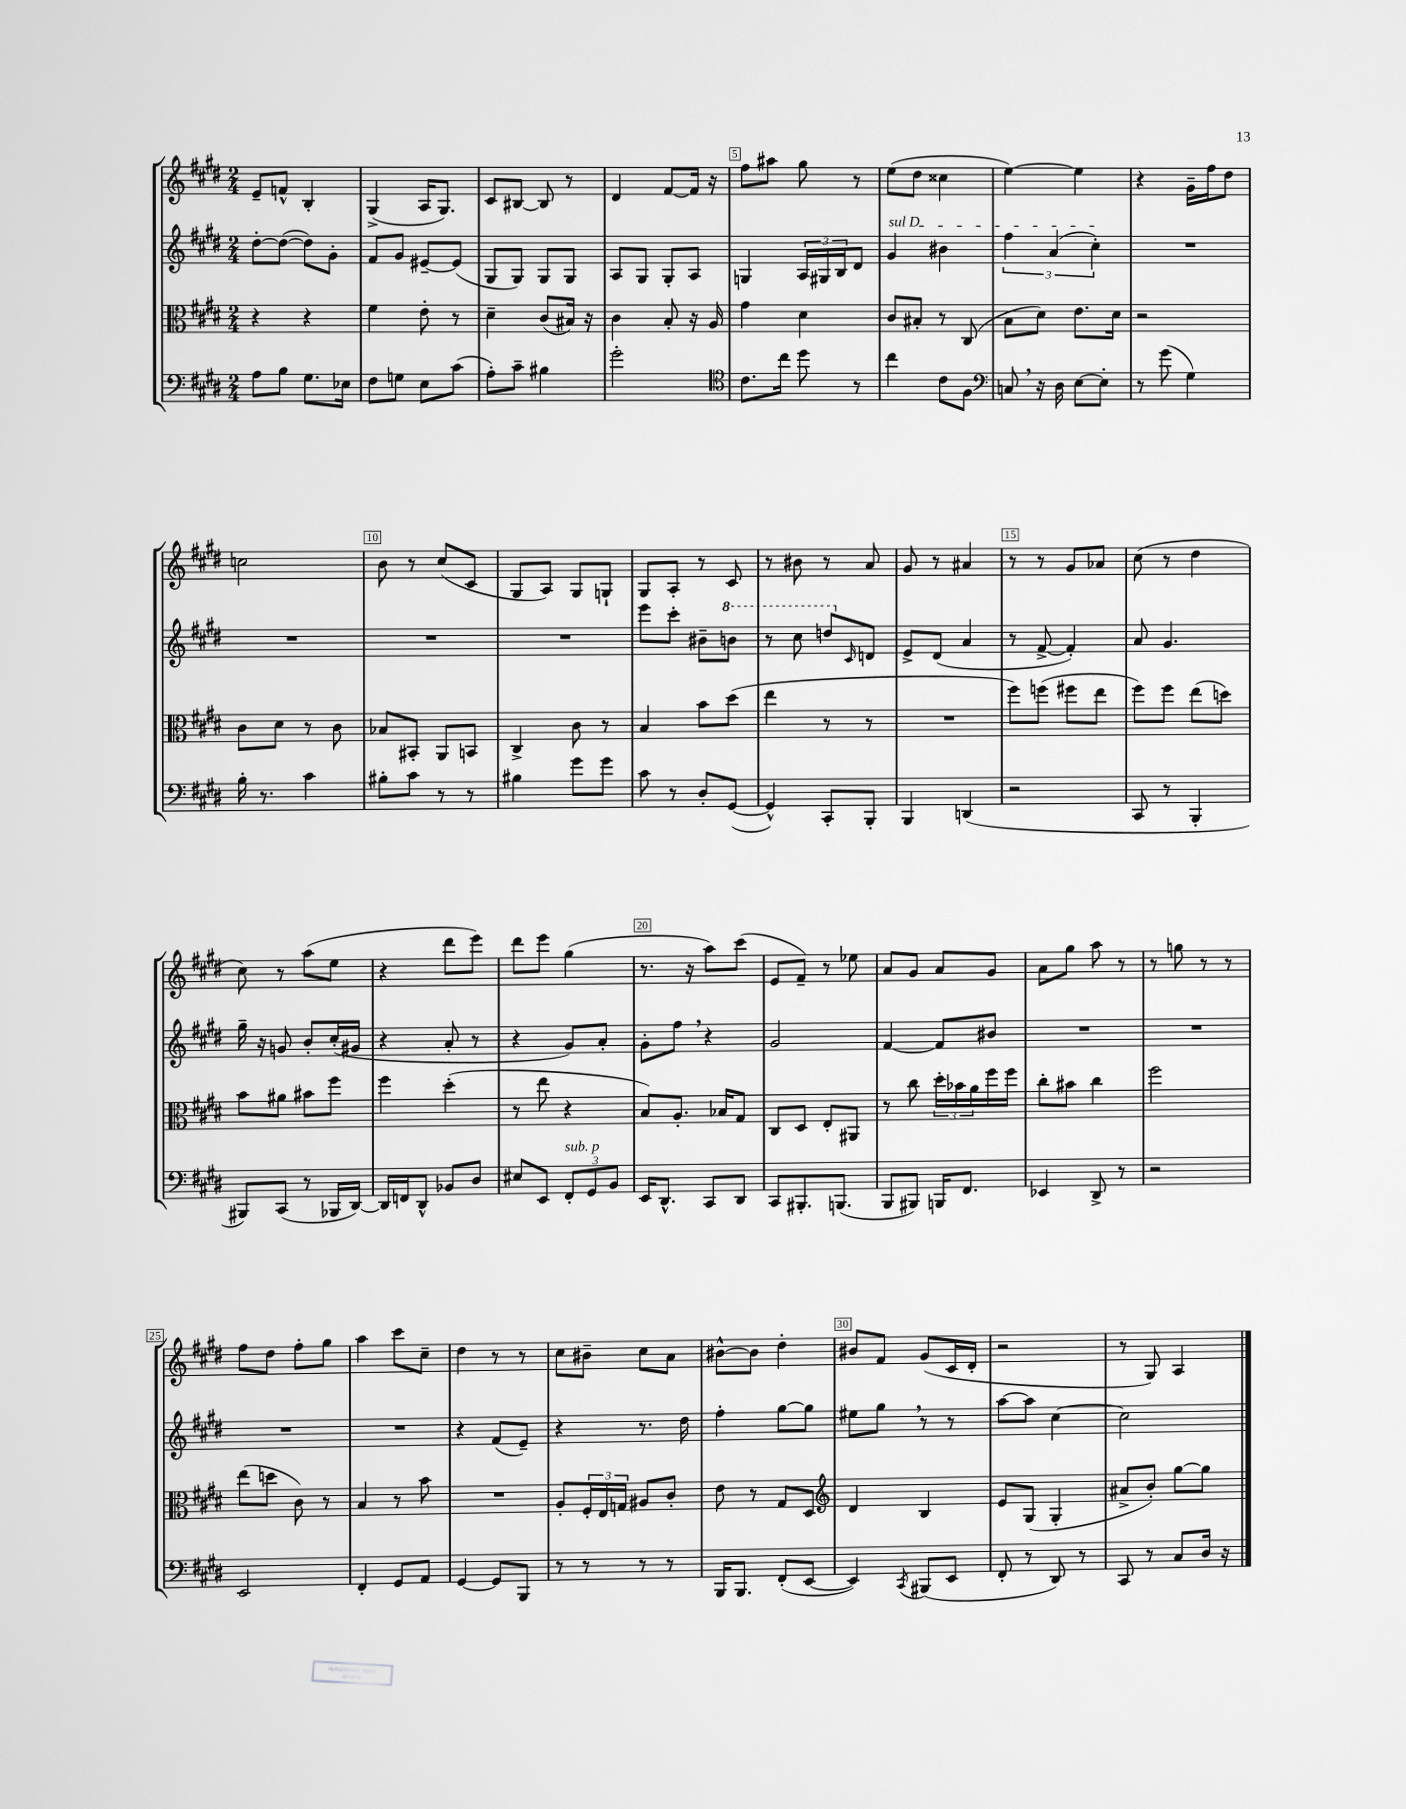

**kern	**kern	**kern	**kern
*staff4	*staff3	*staff2	*staff1
*clefF4	*clefC3	*clefG2	*clefG2
*k[f#c#g#d#]	*k[f#c#g#d#]	*k[f#c#g#d#]	*k[f#c#g#d#]
*M2/4	*M2/4	*M2/4	*M2/4
8A\L	4r	[8dd#'\L	8e~/L
8B\J	.	(8dd#\_J	8f^^/J
8.G#\L	4r	8dd#\]L)	4B'/
.	.	8g#'\J	.
16E-\Jk	.	.	.
=	=	=	=
8F#\L	4f#\	8f#/L	(4G#^/
8G\J	.	8g#/J	.
8E\L	8e'\	[8e#~/L	16A/LK
.	.	.	8.G#/J)
(8c#\J	8r	(8e#/]J	.
=	=	=	=
8A'\L)	4d#~\	8G#/L	8c#/L
8c#~\J	.	8G#/J)	[8B#/J
4B#\	(8c#/L	8G#/L	8B#/]
.	16B#/Jk)	8G#/J	8r
.	16r	.	.
=	=	=	=
2g#'\	4c#\	8A/L	4d#/
.	.	8G#/J	.
.	8B'/	8G#'/L	[8f#/L
.	16r	8A/J	16f#/]Jk
.	16A/	.	16r
=	=	=	=
*clefC4	*	*	*
8.c#\L	4g#\	4G/	8ff#\L
.	.	.	8aa#\J
16cc#\Jk	.	.	.
8dd#\	4d#\	24A/LL	8gg#\
.	.	24G#/	.
.	.	24B/J	.
8r	.	8d#/J	8r
=	=	=	=
4cc#\	8c#/L	4g#/	(8ee\L
.	8B#'/J	.	8dd#\J
8c#\L	8r	4b#\	4cc##\
8F#\J	(8C#/	.	.
=	=	=	=
*clefF4	*	*	*
8C/	8B\L	6ff#\	[4ee\)
16r	8d#\J)	.	.
.	.	(6a/	.
16D#\	.	.	.
[8E\L	8.e\L	.	4ee\]
.	.	6cc#'\)	.
8E'\]J	.	.	.
.	16d#\Jk	.	.
=	=	=	=
8r	2r	2r	4r
(8g#\	.	.	.
4G#\)	.	.	16g#~\LL
.	.	.	16ff#\J
.	.	.	8dd#\J
=	=	=	=
16B'\	8c#\L	2r	2cc\
8.r	.	.	.
.	8d#\J	.	.
4c#\	8r	.	.
.	8c#\	.	.
=	=	=	=
8B#'\L	8B-/L	2r	8b\
8c#\J	8BB#'/J	.	8r
8r	8AA/L	.	(8cc#/L
8r	8BB/J	.	8c#/J
=	=	=	=
4B#\	4C#^/	2r	8G#/L
.	.	.	8A/J)
8g#\L	8c#\	.	8G#/L
8g#\J	8r	.	8G`/J
=	=	=	=
8c#\	4B/	8eee\L	8G#/L
8r	.	8ccc#'\J	8A'/J
8D#'/L	8b\L	8b#~\L	8r
([8GG#/J	(8dd#\J	8bb\J	8c#/
=	=	=	=
4GG#^^/])	4ee\	8r	8r
.	.	8ccc#\	8b#\
8CC#'/L	8r	8ddd/L	8r
.	.	16qqc#/	.
8BBB'/J	8r	8d/J	8a/
=	=	=	=
4BBB/	2r	8e^/L	8g#/
.	.	(8d#/J	8r
(4DD/	.	4a/	4a#/
=	=	=	=
2r	8ff#\L)	8r	8r
.	(8ff\J	[8f#^/	8r
.	8ff#\L	4f#'/])	8g#/L
.	8ee\J	.	8a-/J
=	=	=	=
8CC#/	8ff#\L)	8a/	(8cc#\
8r	8ff#\J	4.g#/	8r
4BBB'/	(8ee\L	.	4dd#\
.	8dd\J)	.	.
=	=	=	=
8BBB#/L)	8b\L	16gg#~\	8cc#\)
.	.	16r	.
(8CC#/J	8a#\J	8g/	8r
8r	8b#\L	8b'/L	(8aa\L
16BBB-/LL	8ff#\J	(16cc#'/L	8ee\J
[16DD#/JJ)	.	16g#/JJ	.
=	=	=	=
16DD#/]LL	4ff#\	4r	4r
16FF/J	.	.	.
8DD#^^/J	.	.	.
8BB-/L	(4dd#'\	8a'/	8ddd#\L
8D#/J	.	8r	8eee\J)
=	=	=	=
8E#/L	8r	4r	8ddd#\L
8EE/J	8ee\	.	8eee\J
12FF#'/L	4r	8g#/L)	(4gg#\
12GG#/	.	.	.
.	.	8a'/J	.
12BB/J	.	.	.
=	=	=	=
16EE/LK	8B/L)	8g#'\L	8.r
8.DD#^^/J	.	.	.
.	8.A'/J	8ff#\J	.
.	.	.	16r
8CC#/L	.	4r	8aa\L)
.	16B-/LK	.	.
8DD#/J	8G#/J	.	(8ccc#\J
=	=	=	=
8CC#/L	8C#/L	2g#/	8e/L
8.BBB#'/	8D#/J	.	8f#~/J)
.	8E'/L	.	8r
(8.BBB/J	.	.	.
.	8AA#/J	.	8ee-\
=	=	=	=
8BBB/L	8r	[4f#/	8a/L
8BBB#/J)	8cc#\	.	8g#/J
16BBB/LK	24dd#'\LL	8f#/]L	8a/L
.	24b-\	.	.
8.FF#/J	.	.	.
.	24a\	.	.
.	16ff#\	8b#/J	8g#/J
.	16ff#\JJ	.	.
=	=	=	=
4EE-/	8cc#'\L	2r	8a\L
.	8b#\J	.	8gg#\J
8DD#^/	4cc#\	.	8aa\
8r	.	.	8r
=	=	=	=
2r	2ff#\	2r	8r
.	.	.	8gg\
.	.	.	8r
.	.	.	8r
=	=	=	=
2EE/	(8ee\L	2r	8ff#\L
.	8dd\J	.	8dd#\J
.	8c#\)	.	8ff#'\L
.	8r	.	8gg#\J
=	=	=	=
4FF#'/	4B/	2r	4aa\
8GG#/L	8r	.	8ccc#\L
8AA/J	8b\	.	8cc#~\J
=	=	=	=
[4GG#/	2r	4r	4dd#\
8GG#/]L	.	(8f#/L	8r
8BBB/J	.	8e~/J)	8r
=	=	=	=
8r	8A'/L	4r	8cc#\L
8r	24F#'/L	.	8b#~\J
.	24E/	.	.
.	24G/JJ	.	.
8r	8A#/L	8.r	8cc#\L
8r	8c#'/J	.	8a\J
.	.	16dd#\	.
=	=	=	=
16BBB/LK	8e\	4ff#'\	[8b#^^\L
8.BBB/J	.	.	.
.	8r	.	8b#\]J
(8FF#'/L	8G#/L	[8gg#\L	4dd#'\
[8EE/J	8D#/J	8gg#\]J	.
=	=	=	=
*	*clefG2	*	*
4EE/])	4d#/	8ee#\L	8b#/L
.	.	8gg#\J	8f#/J
8qCC#/	.	.	.
(8BBB#/L	4B/	8r	(8g#/L
8EE/J	.	8r	16c#/L
.	.	.	16d#'/JJ
=	=	=	=
8FF#'/	8e/L	[8aa\L	2r
8r	(8G#/J	8aa\]J	.
8DD#/)	4G#'/	[4cc#\	.
8r	.	.	.
=	=	=	=
8CC#/	8a#^/L	2cc#\]	8r
8r	8b'/J)	.	8G#/)
8C#/L	[8gg#\L	.	4A/
16D#/Jk	8gg#\]J	.	.
16r	.	.	.
==	==	==	==
*-	*-	*-	*-
